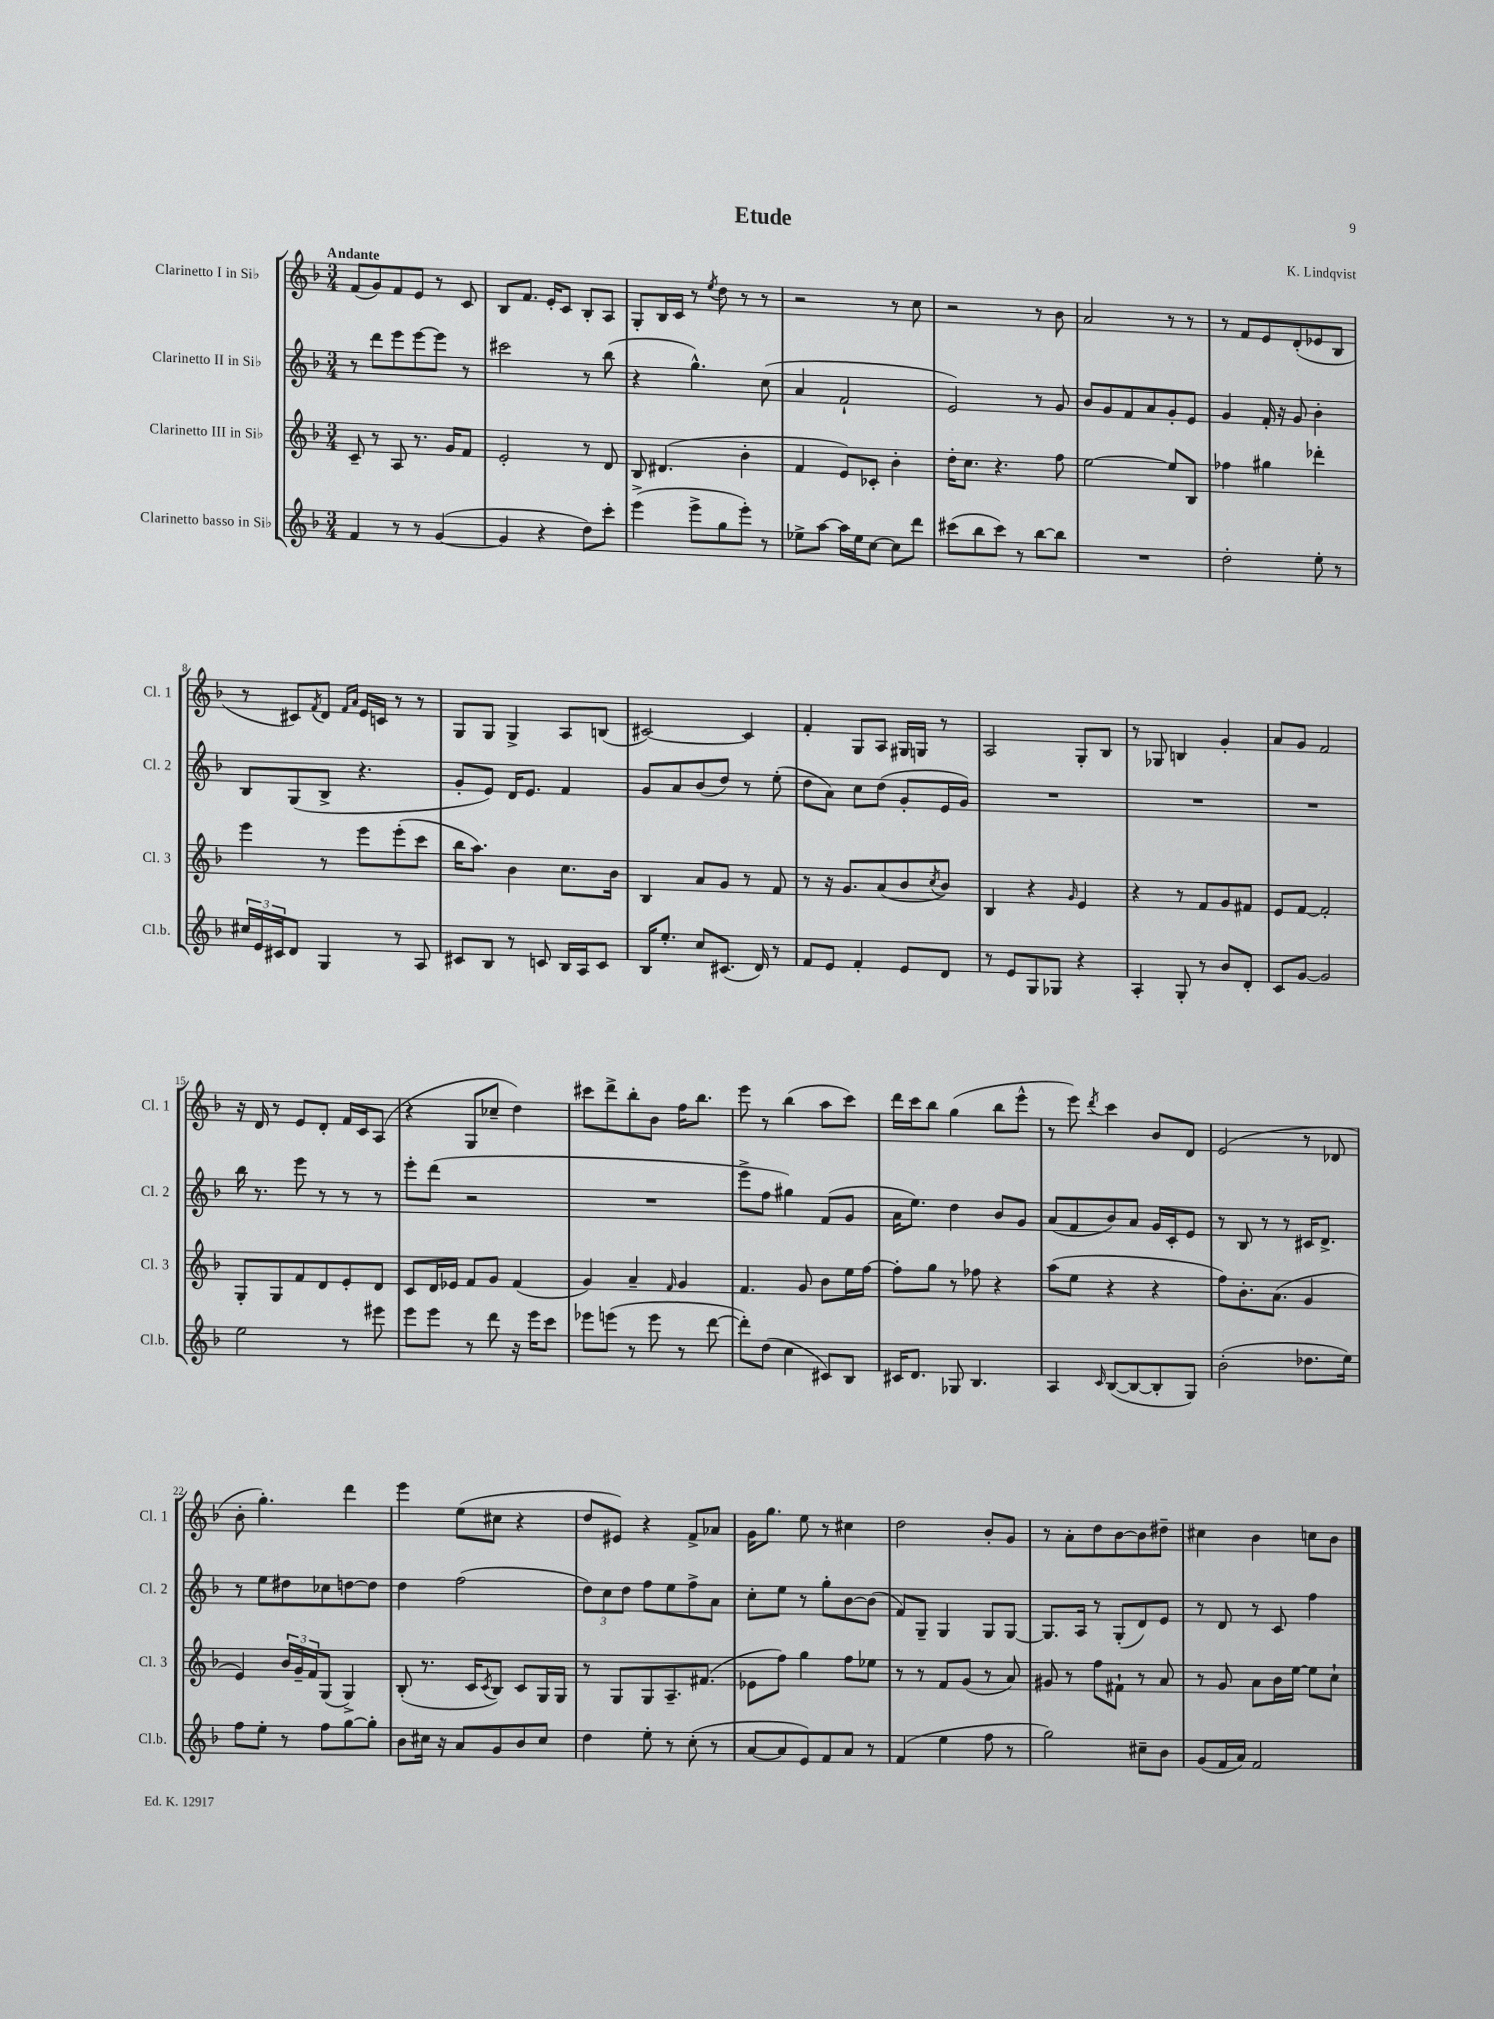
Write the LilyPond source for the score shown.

\header { title = "Etude" composer = "K. Lindqvist" }
<<
\new StaffGroup <<
\new Staff = "s0" \with { instrumentName = "Clarinetto I in Sib" shortInstrumentName = "Cl. 1" } {
    \clef treble \key f \major \numericTimeSignature \time 3/4 \tempo "Andante"
    f'8( g'8) f'8 e'8 r8 c'8 |
    bes8 f'8. e'16-. c'8 bes8-. a8 |
    g8-. bes16 c'16 r8 \acciaccatura { e''8 } d''8 r8 r8 |
    r2 r8 c''8 |
    r2 r8 bes'8 |
    a'2 r8 r8 |
    r8 f'8 e'8 d'8-.( ees'8 bes8 |
    r8 cis'8) \acciaccatura { f'8 } d'8 \grace { f'16 a'16 } e'16 c'16 r8 r8 |
    g8 g8 g4-> a8 b8( |
    cis'2~) cis'4 |
    f'4-. g8 a8 gis16 g16 r8 |
    a2 g8-. bes8 |
    r8 ges8 b4 g'4-. |
    a'8 g'8 f'2 |
    r16 d'16 r8 e'8 d'8-. f'16 c'16 a8( |
    r4 g8 ces''8-- d''4) |
    cis'''8 d'''8-> bes''8-. bes'8 f''16 bes''8. |
    e'''8 r8 bes''4( a''8 c'''8) |
    d'''16 c'''16 bes''8 g''4( bes''8 e'''8-^ |
    r8 e'''8) \acciaccatura { d'''8 } c'''4 bes'8 d'8 |
    e'2( r8 des'8 |
    bes'8-. g''4.-.) d'''4 |
    e'''4 e''8( cis''8 r4 |
    d''8 eis'8) r4 f'8-> aes'8 |
    g'16 g''8. e''8 r8 cis''4 |
    d''2 bes'8-. g'8 |
    r8 a'8-. d''8 bes'8~ bes'8 dis''8-- |
    cis''4 bes'4 c''8 bes'8 \bar "|." |
}
\new Staff = "s1" \with { instrumentName = "Clarinetto II in Sib" shortInstrumentName = "Cl. 2" } {
    \clef treble \key f \major \numericTimeSignature \time 3/4
    r8 d'''8 e'''8 e'''8~ e'''8 r8 |
    cis'''2 r8 bes''8( |
    r4 g''4.-^) c''8( |
    a'4 f'2-! |
    e'2) r8 g'8 |
    bes'8 g'8 f'8 a'8 g'8-. e'8 |
    g'4 f'16-. r16 g'8 bes'4-. |
    bes8 g8( bes8-> r4. |
    g'8-. e'8) d'16 e'8. f'4 |
    g'8 a'8 bes'8( d''8) r8 e''8-.( |
    d''8 a'8) c''8 d''8( g'8-. e'16 g'16) |
    R2. |
    R2. |
    R2. |
    bes''16 r8. e'''8 r8 r8 r8 |
    e'''8-. d'''8( r2 |
    R2. |
    e'''8-> f''8 gis''4) f'8( g'8 |
    a'16 e''8.) d''4 bes'8 g'8 |
    a'8( f'8 bes'8) a'8 g'16 c'16-. e'8 |
    r8 bes8 r8 r8 cis'16 d'8.-> |
    r8 e''8 dis''8 ces''8 d''8~ d''8 |
    d''4 f''2( |
    \tuplet 3/2 { d''8) c''8 d''8 } f''8 e''8 f''8-> a'8 |
    c''8-. e''8 r8 g''8-. bes'8~ bes'8( |
    f'8) g8-- g4 g8 g8~ |
    g8. a16 r8 g8-.( d'8) e'8 |
    r8 d'8 r8 c'8 f''4 \bar "|." |
}
\new Staff = "s2" \with { instrumentName = "Clarinetto III in Sib" shortInstrumentName = "Cl. 3" } {
    \clef treble \key f \major \numericTimeSignature \time 3/4
    c'8-- r8 a8 r8. g'16 f'8 |
    e'2-. r8 d'8 |
    bes8 dis'4.( bes'4-. |
    f'4 e'8) ces'8-. bes'4-. |
    d''16-. c''8. r4. f''8 |
    e''2~ e''8 bes8 |
    fes''4 gis''4 des'''4-. |
    e'''4 r8 e'''8 e'''8-.( c'''8 |
    bes''16 a''8.) bes'4 c''8. bes'16 |
    bes4 a'8 g'8 r8 f'8 |
    r8 r16 g'8. a'8( bes'8 \acciaccatura { c''8 } bes'8) |
    bes4 r4 \grace { g'16 } e'4 |
    r4 r8 f'8 g'8 fis'8 |
    e'8 f'8~ f'2-. |
    g8-. g8 f'8 d'8 e'8-. d'8 |
    c'8 d'16 ees'16 f'8 g'8 f'4( |
    g'4) a'4-- \grace { f'16 } g'4 |
    f'4. g'8 bes'8 e''16 f''16~ |
    f''8-. g''8 r8 fes''8 r4 |
    a''8( e''8 r4 r4 |
    f''8) bes'8.-. a'8.( g'4 |
    e'4) \tuplet 3/2 { bes'16 g'16-- f'16 } g8( g4->) |
    bes8-.( r8. c'16 \acciaccatura { c'8 } bes8) c'8 g16 g16 |
    r8 g8 g8 a8.-- fis'8.( |
    ees'8 f''8) g''4 f''8 ees''8 |
    r8 r8 f'8 g'8( r8 a'8) |
    gis'8 r8 f''8 fis'8-! r8 a'8 |
    r8 g'8 a'8 bes'16 e''16~ e''8 c''8-! \bar "|." |
}
\new Staff = "s3" \with { instrumentName = "Clarinetto basso in Sib" shortInstrumentName = "Cl.b." } {
    \clef treble \key f \major \numericTimeSignature \time 3/4
    f'4 r8 r8 g'4~( |
    g'4 r4 d''8) c'''8-. |
    e'''4->( e'''8-> g''8 e'''8-.) r8 |
    ees''8-> a''8~ a''16 ees''16 c''8~ c''8 d'''8 |
    cis'''8( bes''8 cis'''8) r8 bes''8~ bes''8 |
    R2. |
    d''2-. e''8-. r8 |
    \tuplet 3/2 { cis''16 e'16 cis'16 } d'8 g4 r8 a8 |
    cis'8 bes8 r8 c'8 bes16 a16 c'8 |
    bes16 e''8.-. c''8 cis'8.( d'16) r8 |
    f'8 e'8 f'4-. e'8 d'8 |
    r8 e'8 g8 ges8 r4 |
    a4-. g8-. r8 bes'8 d'8-. |
    c'8 g'8~ g'2 |
    e''2 r8 eis'''8 |
    e'''8 e'''8 r8 d'''8 r16 e'''16 c'''8 |
    ees'''8 e'''8( r8 e'''8 r8 d'''8~ |
    d'''8-.) d''8( c''4 cis'8) bes8 |
    cis'16 d'8. ges8 bes4. |
    a4 \grace { c'16 } bes8~( bes8~ bes8-. g8) |
    bes'2-.( des''8. e''16) |
    f''8 e''8-. r8 f''8 g''8~ g''8-. |
    bes'8 cis''16 r16 a'8 g'8 bes'8 cis''8 |
    d''4 e''8-. r8 c''8-.( r8 |
    a'8~ a'8 e'8) f'8 a'8 r8 |
    f'4( e''4 f''8 r8 |
    g''2) cis''8-- bes'8 |
    g'8( f'16 a'16) f'2 \bar "|." |
}
>>
>>
